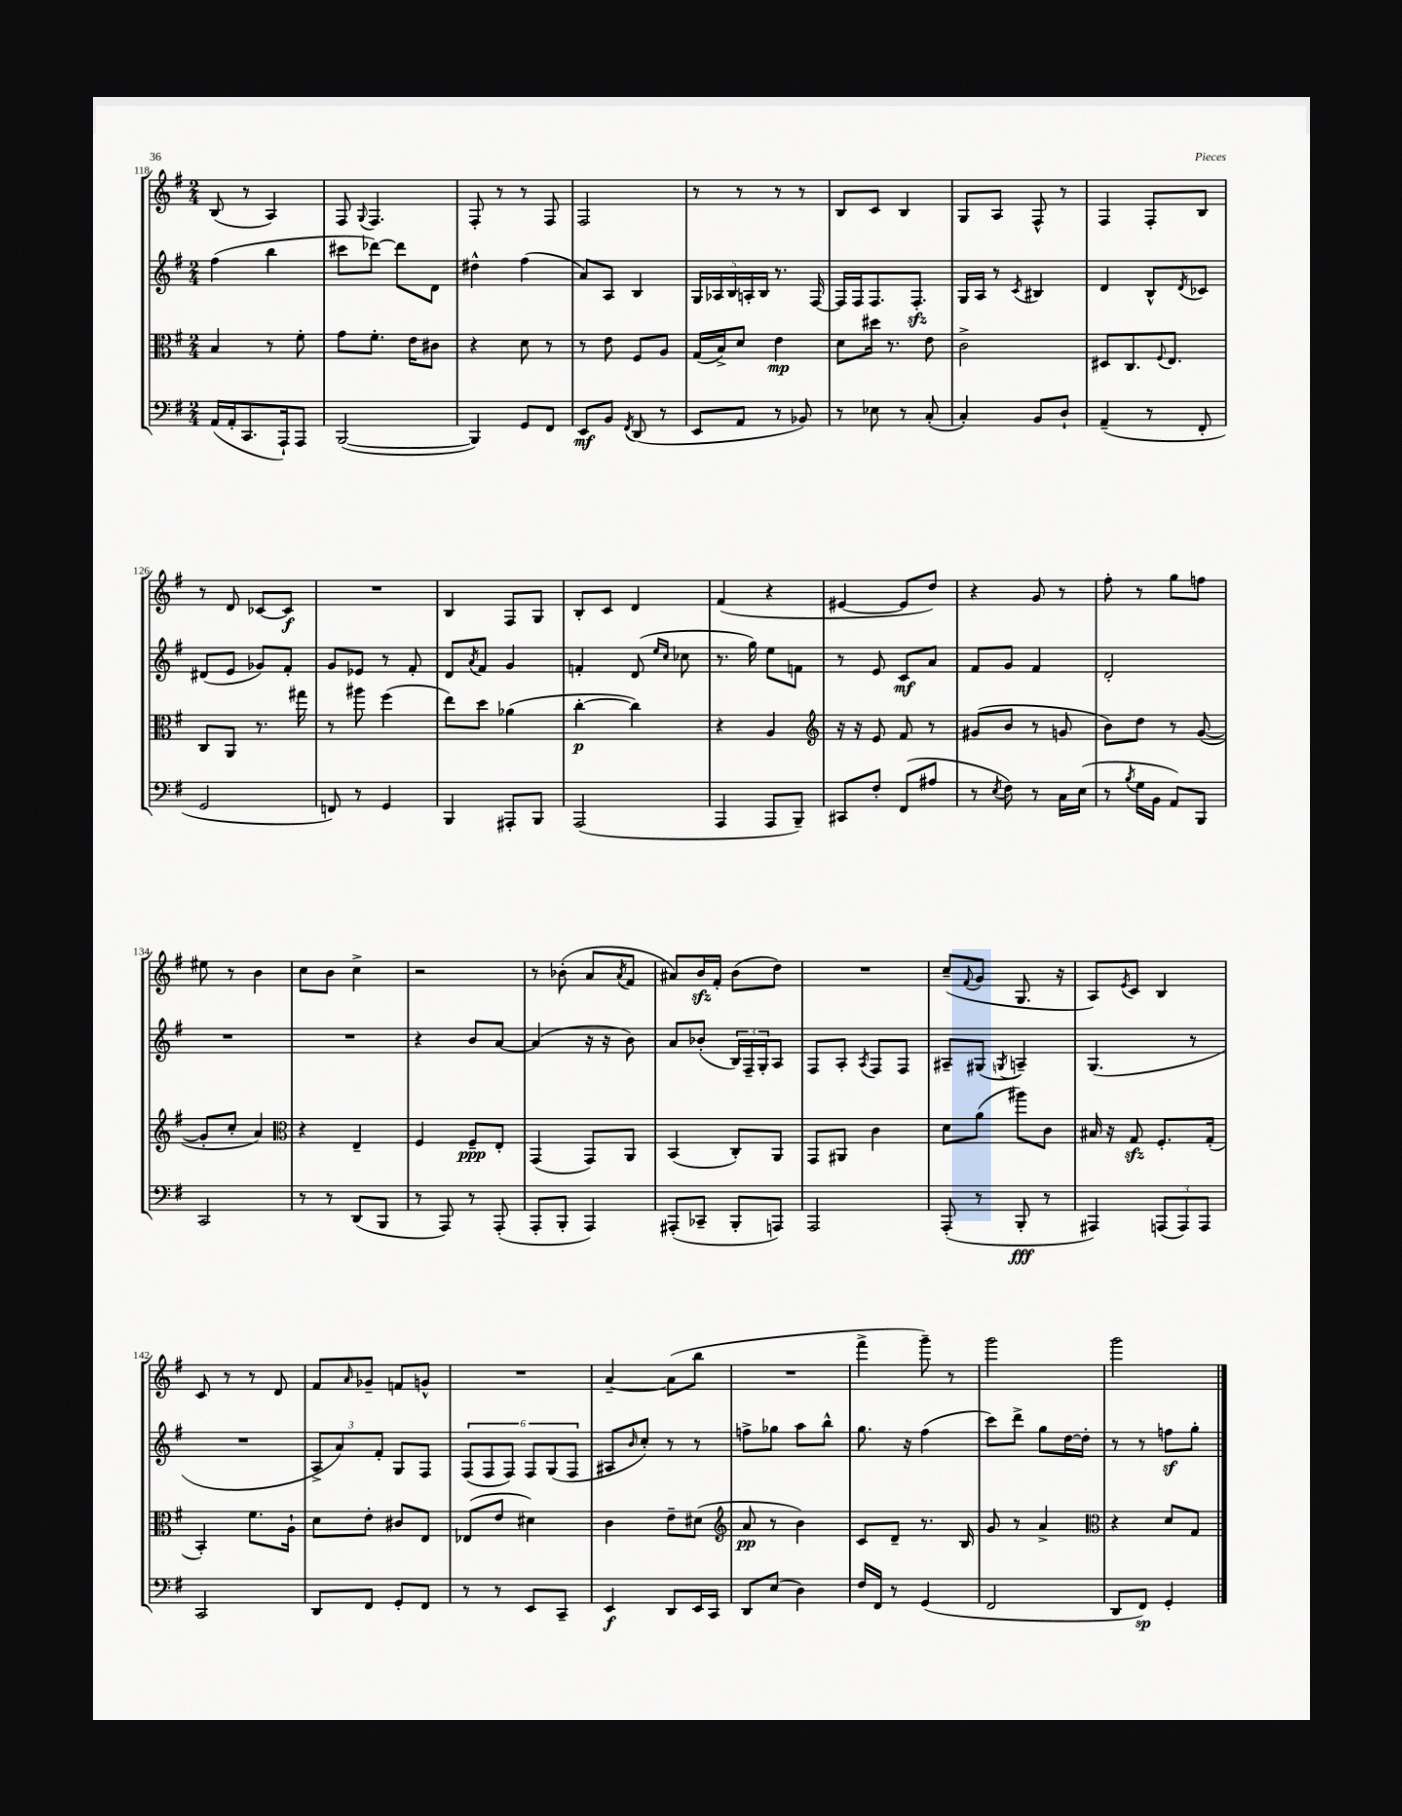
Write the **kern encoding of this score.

**kern	**dynam	**kern	**dynam	**kern	**dynam	**kern	**dynam
*part4	*part4	*part3	*part3	*part2	*part2	*part1	*part1
*staff4	*staff4	*staff3	*staff3	*staff2	*staff2	*staff1	*staff1
*clefF4	*	*clefC3	*	*clefG2	*	*clefG2	*
*k[f#]	*	*k[f#]	*	*k[f#]	*	*k[f#]	*
*M2/4	*	*M2/4	*	*M2/4	*	*M2/4	*
=118	=118	=118	=118	=118	=118	=118	=118
(16AA/LL	.	4B/	.	(4ff#\	.	(8B/	.
16AA'/J	.	.	.	.	.	.	.
8.CC/	.	.	.	.	.	8r	.
.	.	8r	.	4bb\	.	4A/)	.
16AAA`/k)	.	.	.	.	.	.	.
8AAA/J	.	8f#'\	.	.	.	.	.
=119	=119	=119	=119	=119	=119	=119	=119
([2BBB/	.	8g\L	.	8ccc#X\L	.	8F#/	.
.	.	.	.	.	.	8qqG/	.
.	.	8.f#'\J	.	[8ddd-X\J)	.	4.F#/	.
.	.	.	.	8ddd-\L]	.	.	.
.	.	16e\KL	.	.	.	.	.
.	.	8c#X\J	.	8d\J	.	.	.
=120	=120	=120	=120	=120	=120	=120	=120
4BBB/])	.	4r	.	4dd#X^^\	.	8F#'/	.
.	.	.	.	.	.	8r	.
8GG/L	.	8d\	.	(4ff#\	.	8r	.
8FF#/J	.	8r	.	.	.	8F#/	.
=121	=121	=121	=121	=121	=121	=121	=121
8EE/L	mf	8r	.	8a/L)	.	2F#/	.
8BB/J	.	8e\	.	8A/J	.	.	.
8qFF#/	.	.	.	.	.	.	.
(8DD/	.	8F#/L	.	4B/	.	.	.
8r	.	8A/J	.	.	.	.	.
=122	=122	=122	=122	=122	=122	=122	=122
8EE/L	.	(16G/LL	.	20G/LL	.	8r	.
.	.	.	.	20A-X/	.	.	.
.	.	16B^/J)	.	.	.	.	.
.	.	.	.	20B/	.	.	.
8AA/J	.	8d/J	.	.	.	8r	.
.	.	.	.	20An'/	.	.	.
.	.	.	.	20B/JJ	.	.	.
8r	.	4e\	mp	8.r	.	8r	.
8BB-X/)	.	.	.	.	.	8r	.
.	.	.	.	[16F#/	.	.	.
=123	=123	=123	=123	=123	=123	=123	=123
8r	.	8d\L	.	16F#/LL]	.	8B/L	.
.	.	.	.	16F#/J	.	.	.
8E-X\	.	16dd#X\Jk	.	8.F#/	.	8c/J	.
.	.	8.r	.	.	.	.	.
8r	.	.	.	.	.	4B/	.
.	.	.	.	8.F#zz'/J	.	.	.
(8C'/	.	8e\	.	.	.	.	.
=124	=124	=124	=124	=124	=124	=124	=124
4C'/)	.	2c^\	.	16G/LL	.	8G/L	.
.	.	.	.	16A/JJ	.	.	.
.	.	.	.	8r	.	8A/J	.
.	.	.	.	8qc/	.	.	.
8BB/L	.	.	.	4B#X/	.	8F#^^/	.
8D`/J	.	.	.	.	.	8r	.
=125	=125	=125	=125	=125	=125	=125	=125
(4AA~/	.	8D#X/L	.	4d/	.	4F#/	.
.	.	8.C/	.	.	.	.	.
8r	.	.	.	8B^^/L	.	8F#'/L	.
.	.	8qqF#/	.	.	.	.	.
.	.	8.E/J	.	.	.	.	.
.	.	.	.	8qd/	.	.	.
8FF#'/	.	.	.	8c-X/J	.	8B/J	.
!!LO:LB:g=z
=126	=126	=126	=126	=126	=126	=126	=126
2GG/	.	8C/L	.	(8d#X/L	.	8r	.
.	.	8AA/J	.	8e/J	.	8d/	.
.	.	8.r	.	8g-X/L)	.	[8c-X/L	.
.	.	.	.	8f#'/J	.	8c-/J]	f
.	.	16gg#X\	.	.	.	.	.
=127	=127	=127	=127	=127	=127	=127	=127
8FFn/)	.	8r	.	8g/L	.	2r	.
8r	.	8aa#X\	.	8e-X/J	.	.	.
4GG/	.	(4ff#\	.	8r	.	.	.
.	.	.	.	8f#'/	.	.	.
=128	=128	=128	=128	=128	=128	=128	=128
4BBB/	.	8ee\L)	.	8d/L	.	4B/	.
.	.	.	.	8qa/	.	.	.
.	.	8dd\J	.	8f#/J	.	.	.
8AAA#X'/L	.	(4a-X\	.	4g/	.	8F#/L	.
8BBB/J	.	.	.	.	.	8G/J	.
=129	=129	=129	=129	=129	=129	=129	=129
(2AAA/	.	[4cc'\	p	4fn'/	.	8B'/L	.
.	.	.	.	.	.	8c/J	.
.	.	4cc\])	.	(8d/	.	4d/	.
.	.	.	.	16qqee/LL	.	.	.
.	.	.	.	16qqcc/JJ	.	.	.
.	.	.	.	8cc-X\	.	.	.
=130	=130	=130	=130	=130	=130	=130	=130
4AAA/	.	4r	.	8.r	.	(4f#/	.
.	.	.	.	16gg\)	.	.	.
8AAA/L	.	4A/	.	8ee\L	.	4r	.
8BBB~/J)	.	.	.	8fn\J	.	.	.
=131	=131	=131	=131	=131	=131	=131	=131
*	*	*clefG2	*	*	*	*	*
8CC#X/L	.	16r	.	8r	.	[4e#X/	.
.	.	16r	.	.	.	.	.
8F#'/J	.	8e/	.	8e/	.	.	.
(8FF#/L	.	8f#/	.	8c/L	mf	8e#/L]	.
8A#X/J	.	8r	.	8a/J	.	8dd/J)	.
=132	=132	=132	=132	=132	=132	=132	=132
8r	.	(8g#X/L	.	8f#/L	.	4r	.
8qE/	.	.	.	.	.	.	.
8F#\)	.	8b/J	.	8g/J	.	.	.
8r	.	8r	.	4f#/	.	8g/	.
16C\LL	.	8gn/	.	.	.	8r	.
(16E\JJ	.	.	.	.	.	.	.
=133	=133	=133	=133	=133	=133	=133	=133
8r	.	8b\L)	.	2d'/	.	8ff#'\	.
8qB/	.	.	.	.	.	.	.
16G\LL	.	8dd\J	.	.	.	8r	.
16BB\JJ	.	.	.	.	.	.	.
8AA/L)	.	8r	.	.	.	8gg\L	.
8BBB/J	.	([8g/	.	.	.	8ffn\J	.
!!LO:LB:g=z
=134	=134	=134	=134	=134	=134	=134	=134
2CC/	.	8g'/L]	.	2r	.	8ee#X\	.
.	.	8cc'/J	.	.	.	8r	.
.	.	4a/)	.	.	.	4b\	.
=135	=135	=135	=135	=135	=135	=135	=135
*	*	*clefC3	*	*	*	*	*
8r	.	4r	.	2r	.	8cc\L	.
8r	.	.	.	.	.	8b\J	.
(8DD/L	.	4E~/	.	.	.	4cc^\	.
8BBB/J	.	.	.	.	.	.	.
=136	=136	=136	=136	=136	=136	=136	=136
8r	.	4F#/	.	4r	.	2r	.
8AAA/)	.	.	.	.	.	.	.
8r	.	8F#~/L	ppp	8b/L	.	.	.
(8AAA'/	.	8E'/J	.	[8a/J	.	.	.
=137	=137	=137	=137	=137	=137	=137	=137
8AAA'/L	.	(4GG/	.	(4a/]	.	8r	.
8BBB'/J	.	.	.	.	.	(8b-X'\	.
4AAA/)	.	8GG/L)	.	16r	.	8a/L	.
.	.	.	.	16r	.	.	.
.	.	.	.	.	.	8qa/	.
.	.	8AA/J	.	8b\)	.	8f#/J	.
=138	=138	=138	=138	=138	=138	=138	=138
(8AAA#X'/L	.	(4BB/	.	8a/L	.	8a#X/L)	.
8CC-X~/J	.	.	.	(8b-X'/J	.	16bzz/L	.
.	.	.	.	.	.	16f#'/JJ	.
8BBB'/L	.	8C'/L)	.	24B/LL)	.	(8b\L	.
.	.	.	.	24F#~/	.	.	.
.	.	.	.	24G'/J	.	.	.
8AAAn/J)	.	8AA/J	.	8A/J	.	8dd\J)	.
=139	=139	=139	=139	=139	=139	=139	=139
2AAA/	.	8GG/L	.	8F#/L	.	2r	.
.	.	8AA#X/J	.	8A'/J	.	.	.
.	.	.	.	8qA/	.	.	.
.	.	4c\	.	8F#/L	.	.	.
.	.	.	.	8F#/J	.	.	.
=140	=140	=140	=140	=140	=140	=140	=140
(8AAA'/	.	8d\L	.	8A#X~/L	.	(8cc~/L	.
.	.	.	.	.	.	8qqf#/	.
8r	.	(8a\J	.	(8G#X/J	.	8g/J	.
.	.	.	.	8qGn/	.	.	.
8BBB'/	fff	8aa#X\L)	.	4An~/)	.	8.G/	.
8r	.	8c\J	.	.	.	.	.
.	.	.	.	.	.	16r	.
=141	=141	=141	=141	=141	=141	=141	=141
4AAA#X/)	.	16B#X/	.	(4.G/	.	8A/L)	.
.	.	16r	.	.	.	.	.
.	.	.	.	.	.	8qe/	.
.	.	8Gzz/	.	.	.	8c/J	.
(12AAAn/L	.	8.F#'/L	.	.	.	4B/	.
12AAA/)	.	.	.	.	.	.	.
.	.	.	.	8r	.	.	.
12AAA/J	.	.	.	.	.	.	.
.	.	(16G'/Jk	.	.	.	.	.
!!LO:LB:g=z
=142	=142	=142	=142	=142	=142	=142	=142
2CC/	.	4BB'/)	.	2r	.	8c/	.
.	.	.	.	.	.	8r	.
.	.	8.f#\L	.	.	.	8r	.
.	.	.	.	.	.	8d/	.
.	.	16A`\Jk	.	.	.	.	.
=143	=143	=143	=143	=143	=143	=143	=143
8DD/L	.	8d\L	.	12A^/L	.	8f#/L	.
.	.	.	.	12a/)	.	.	.
.	.	.	.	.	.	16qqa/	.
8FF#/J	.	8e'\J	.	.	.	8g-X~/J	.
.	.	.	.	12f#'/J	.	.	.
8GG'/L	.	8c#X/L	.	8G/L	.	8fn/L	.
8FF#/J	.	8E/J	.	8F#/J	.	8gn^^/J	.
=144	=144	=144	=144	=144	=144	=144	=144
8r	.	(8E-X/L	.	(12F#/L	.	2r	.
.	.	.	.	12F#/	.	.	.
8r	.	8e/J	.	.	.	.	.
.	.	.	.	12F#/J)	.	.	.
8EE/L	.	4d#X\)	.	12F#/L	.	.	.
.	.	.	.	(12G/	.	.	.
8CC~/J	.	.	.	.	.	.	.
.	.	.	.	12F#/J	.	.	.
=145	=145	=145	=145	=145	=145	=145	=145
4EE/	f	4c\	.	8A#X/L	.	[4a~/	.
.	.	.	.	16qqb/	.	.	.
.	.	.	.	8cc'/J)	.	.	.
8DD/L	.	8e~\L	.	8r	.	(8a\L]	.
16EE/L	.	(8d#X\J	.	8r	.	8bb\J	.
16CC/JJ	.	.	.	.	.	.	.
=146	=146	=146	=146	=146	=146	=146	=146
*	*	*clefG2	*	*	*	*	*
8DD/L	.	8a/	pp	8ffn^\L	.	2r	.
(8E/J	.	8r	.	8gg-X\J	.	.	.
4D\)	.	4b\)	.	8aa\L	.	.	.
.	.	.	.	8bb^^\J	.	.	.
=147	=147	=147	=147	=147	=147	=147	=147
16F#/LL	.	8c/L	.	8.gg\	.	4fff#^\	.
16FF#/JJ	.	.	.	.	.	.	.
8r	.	8d~/J	.	.	.	.	.
.	.	.	.	16r	.	.	.
(4GG/	.	8.r	.	(4ff#\	.	8ggg~\)	.
.	.	.	.	.	.	8r	.
.	.	16B/	.	.	.	.	.
=148	=148	=148	=148	=148	=148	=148	=148
2FF#/	.	8g/	.	8ccc\L)	.	2ggg\	.
.	.	8r	.	8ddd^\J	.	.	.
.	.	4a^/	.	8gg\L	.	.	.
.	.	.	.	[16dd\L	.	.	.
.	.	.	.	16dd'\JJ]	.	.	.
=149	=149	=149	=149	=149	=149	=149	=149
*	*	*clefC3	*	*	*	*	*
8DD/L	.	4r	.	8r	.	2ggg\	.
8FF#/J)	sp	.	.	8r	.	.	.
4GG'/	.	8d/L	.	8ffnz\L	.	.	.
.	.	8G/J	.	8gg'\J	.	.	.
==	==	==	==	==	==	==	==
*-	*-	*-	*-	*-	*-	*-	*-
